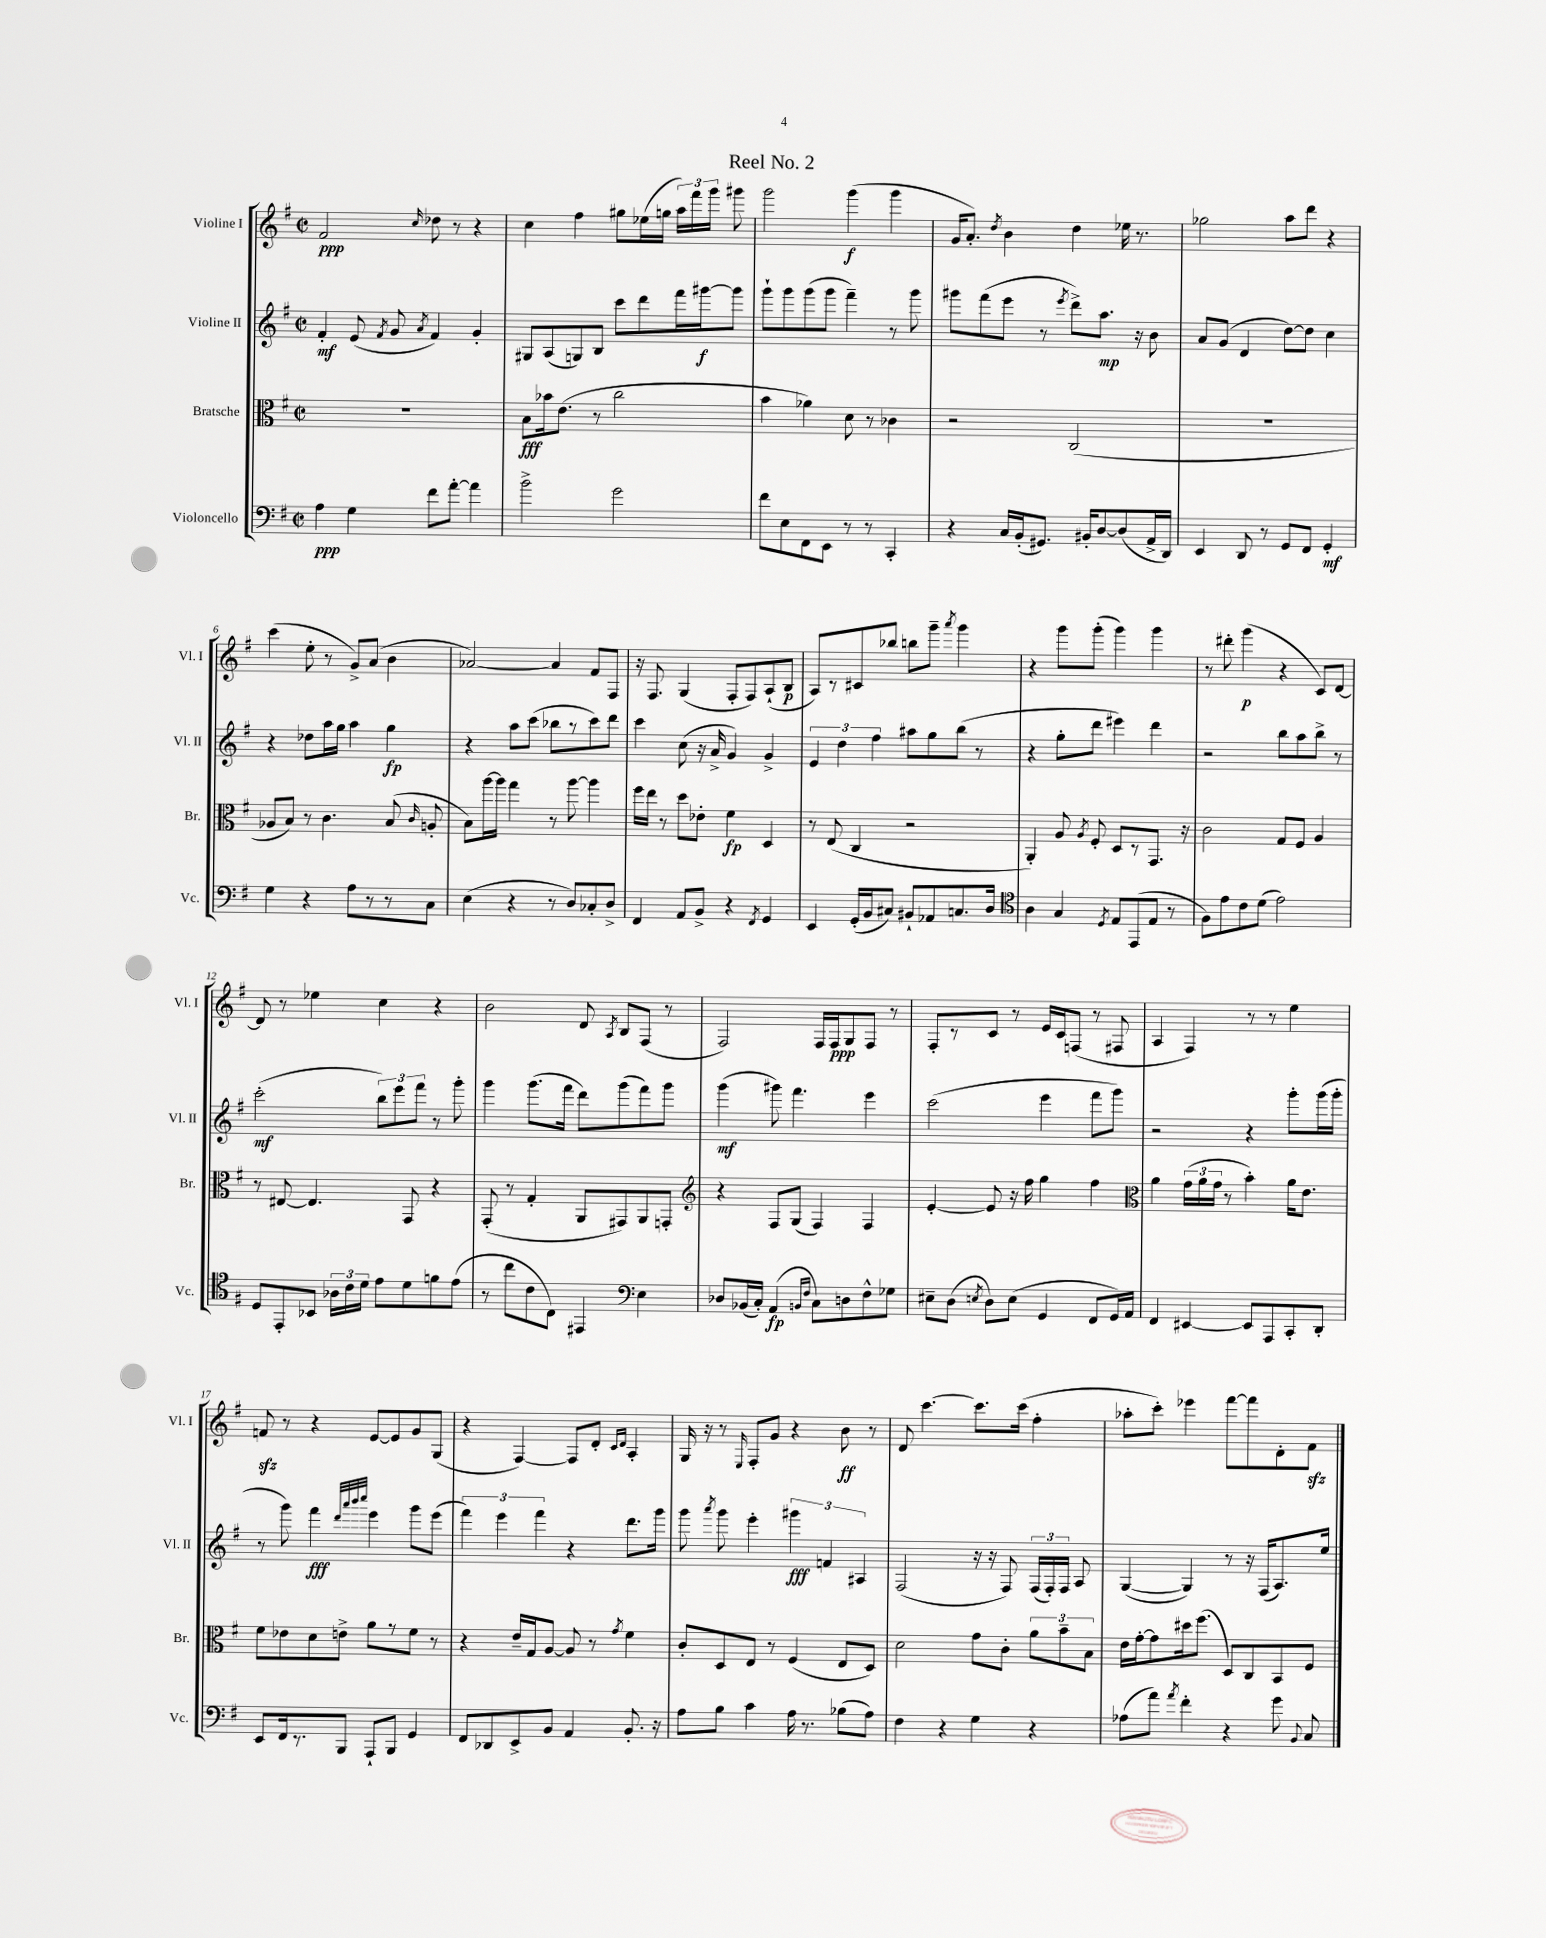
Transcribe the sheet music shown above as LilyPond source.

\header { title = "Reel No. 2" }
<<
\new StaffGroup <<
\new Staff = "s0" \with { instrumentName = "Violine I" shortInstrumentName = "Vl. I" } {
    \clef treble \key g \major \defaultTimeSignature \time 2/2
    \autoBeamOff fis'2\ppp \grace { c''16 } des''8 r8 r4 |
    c''4 fis''4 gis''8[ ees''16( g''16] \tuplet 3/2 { a''16[) fis'''16 g'''16] } gis'''8 |
    g'''2 g'''4\f( g'''4 |
    g'16[ a'8.]-.) \acciaccatura { d''8 } b'4 d''4 ees''16 r8. |
    ges''2 a''8[ d'''8] r4 |
    c'''4( e''8-. r8 g'8[->) a'8]( b'4 |
    aes'2~) aes'4 fis'8[ fis8] |
    r16 fis8. g4( fis8[-. fis8) a8-!( b8]\p |
    a8[) r8 cis'8 bes''8] b''8[ g'''8]-- \acciaccatura { a'''8 } g'''4 |
    r4 g'''8[ g'''8]-.( g'''4) g'''4 |
    r8 dis'''8-. g'''4\p( r4 c'8[) d'8]~ |
    d'8 r8 ees''4 c''4 r4 |
    b'2 d'8 \acciaccatura { a8 } b8[ fis8]( r8 |
    fis2) fis16[ fis16\ppp g8 fis8] r8 |
    fis8[-. r8 c'8] r8 e'16[ c'16 f8]( r8 fis8 |
    a4 fis4) r8 r8 e''4 |
    f'8\sfz r8 r4 e'8[~ e'8 g'8 g8]( |
    r4 fis4~) fis8[ d'8]-. \grace { c'16[ d'16] } a4-. |
    g16 r16 r8 \grace { e16 } fis8[-. g'8] r4 b'8\ff r8 |
    d'8 c'''4.~ c'''8.[ c'''16]( fis''4-. |
    aes''8[-. c'''8]-.) ees'''4 fis'''8[~ fis'''8 d'8-. fis'8]\sfz \bar "|." |
}
\new Staff = "s1" \with { instrumentName = "Violine II" shortInstrumentName = "Vl. II" } {
    \clef treble \key g \major \defaultTimeSignature \time 2/2
    \autoBeamOff fis'4-.\mf e'8( \acciaccatura { fis'8 } g'8 \acciaccatura { a'8 } fis'4) g'4-. |
    gis8[ a8( g8) b8] c'''8[ d'''8 fis'''16 gis'''16~\f gis'''8] |
    g'''8[-! g'''8 g'''8( g'''8] fis'''4--) r8 g'''8 |
    gis'''8[ fis'''8( e'''8] r8 \acciaccatura { e'''8 } d'''8[->) a''8.]\mp r16 b'8 |
    a'8[ g'8]( d'4 d''8[~) d''8] c''4 |
    r4 des''8[ a''16 g''16] a''4 g''4\fp |
    r4 a''8[ c'''8]( bes''8[ r8 c'''8) d'''8] |
    c'''4 c''8( r16 a'16-> g'4) g'4-> |
    \tuplet 3/2 { e'4 d''4 fis''4 } ais''8[ g''8 b''8]( r8 |
    r4 g''8[-. d'''8] eis'''4) d'''4 |
    r2 b''8[ a''8 b''8]-> r8 |
    c'''2-.\mf( \tuplet 3/2 { b''8[) e'''8 fis'''8] } r8 g'''8-. |
    g'''4 g'''8.[( fis'''16] d'''8[) g'''8( fis'''8) g'''8] |
    g'''4\mf( gis'''8) fis'''4. e'''4 |
    c'''2( e'''4 fis'''8[ g'''8]) |
    r2 r4 g'''8[-. g'''16( g'''16]-. |
    r8 g'''8) fis'''4\fff \grace { d'''32[ a'''32 b'''32 c''''32] } e'''4 g'''8[ e'''8]( |
    \tuplet 3/2 { fis'''4) e'''4 fis'''4 } r4 d'''8.[ g'''16] |
    g'''8 \acciaccatura { a'''8 } g'''8 e'''4-. \tuplet 3/2 { gis'''4\fff f'4 ais4 } |
    fis2( r16 r16 fis8) \tuplet 3/2 { fis16[( fis16-.) fis16] } a8 |
    g4~( g4) r8 r16 fis16[( a8.) e''16] \bar "|." |
}
\new Staff = "s2" \with { instrumentName = "Bratsche" shortInstrumentName = "Br." } {
    \clef alto \key g \major \defaultTimeSignature \time 2/2
    \autoBeamOff R1 |
    b8[\fff bes'16 e'8.]( r8 c''2 |
    b'4 aes'4) d'8 r8 ces'4 |
    r2 c2( |
    R1 |
    aes8[ b8]) r8 c'4. b8( \grace { c'16 } a8-. |
    b8[) a''16~ a''16] g''4 r8 a''8~ a''4 |
    fis''16[ e''16] r8 d''8[ ees'8]-. fis'4\fp d4 |
    r8 e8( c4 r2 |
    a,4-.) a8 \acciaccatura { a8 } fis8-. d8[ r8 g,8.] r16 |
    c'2 g8[ fis8] a4 |
    r8 eis8~ eis4. g,8 r4 |
    g,8-.( r8 g4-. a,8[ gis,8) a,8 g,8]-. |
    \clef treble r4 fis8[ g8]( fis4) fis4 |
    e'4~-. e'8 r16 fis''16 g''4 fis''4 |
    \clef alto a'4 \tuplet 3/2 { g'16[( a'16 g'16] } r8 b'4-.) a'16[ e'8.] |
    fis'8[ ees'8 d'8 e'8]-> a'8[ r8 fis'8] r8 |
    r4 e'16[-- g16 a8]~ a8 r8 \acciaccatura { g'8 } fis'4 |
    c'8[-. d8 e8] r8 fis4( e8[ d8]) |
    d'2 g'8[ c'8]-. \tuplet 3/2 { a'8[ b'8-- b8] } |
    e'16[ g'16~-. g'8 dis''16 fis''8.]( d8[) c8 b,8 fis8] \bar "|." |
}
\new Staff = "s3" \with { instrumentName = "Violoncello" shortInstrumentName = "Vc." } {
    \clef bass \key g \major \defaultTimeSignature \time 2/2
    \autoBeamOff a4\ppp g4 fis'8[ a'8]~-. a'4 |
    b'2-> g'2 |
    fis'8[ e8 fis,8 e,8] r8 r8 c,4-. |
    r4 c16[ b,16-.( gis,8.]) bis,16[-. d8~ d8( a,16-> d,16]) |
    e,4 d,8 r8 g,8[ fis,8] g,4-.\mf |
    g4 r4 a8[ r8 r8 c8] |
    e4( r4 r8 d8[) ces8-. d8]-> |
    fis,4 a,8[ b,8]-> r4 \acciaccatura { fis,8 } g,4 |
    e,4 g,16[-.( b,16 cis8]) bis,8[-! aes,8 c8. d16] |
    \clef tenor a4 g4 \acciaccatura { d8 } e8[ e,8( e8] r8 |
    fis8[) e'8 c'8 d'8]( e'2) |
    d8[ e,8-. bes,8] \tuplet 3/2 { aes16[ c'16 d'16] } e'8[ d'8 f'8 e'8]( |
    r8 c''8[ c'8 c8]) eis,4 \clef bass e4 |
    des8[ bes,16( c16]-.) a,4\fp( \grace { b,16[ fis16] } c8[) d8 fis8-^ ges8] |
    eis8[-- d8]( \acciaccatura { e8 } d8[) e8]( g,4 fis,8[ g,16) a,16] |
    fis,4 eis,4~ eis,8[ a,,8 c,8-. d,8]-. |
    e,8[ fis,16 r8. b,,8] a,,8[-! b,,8] g,4 |
    fis,8[ des,8 e,8-> b,8] a,4 b,8.-. r16 |
    a8[ b8] c'4 a16 r8. bes8[( a8]) |
    fis4 r4 g4 r4 |
    aes8[( a'8]) \acciaccatura { a'8 } fis'4-. r4 g'8 \appoggiatura { b,8 } c8 \bar "|." |
}
>>
>>
